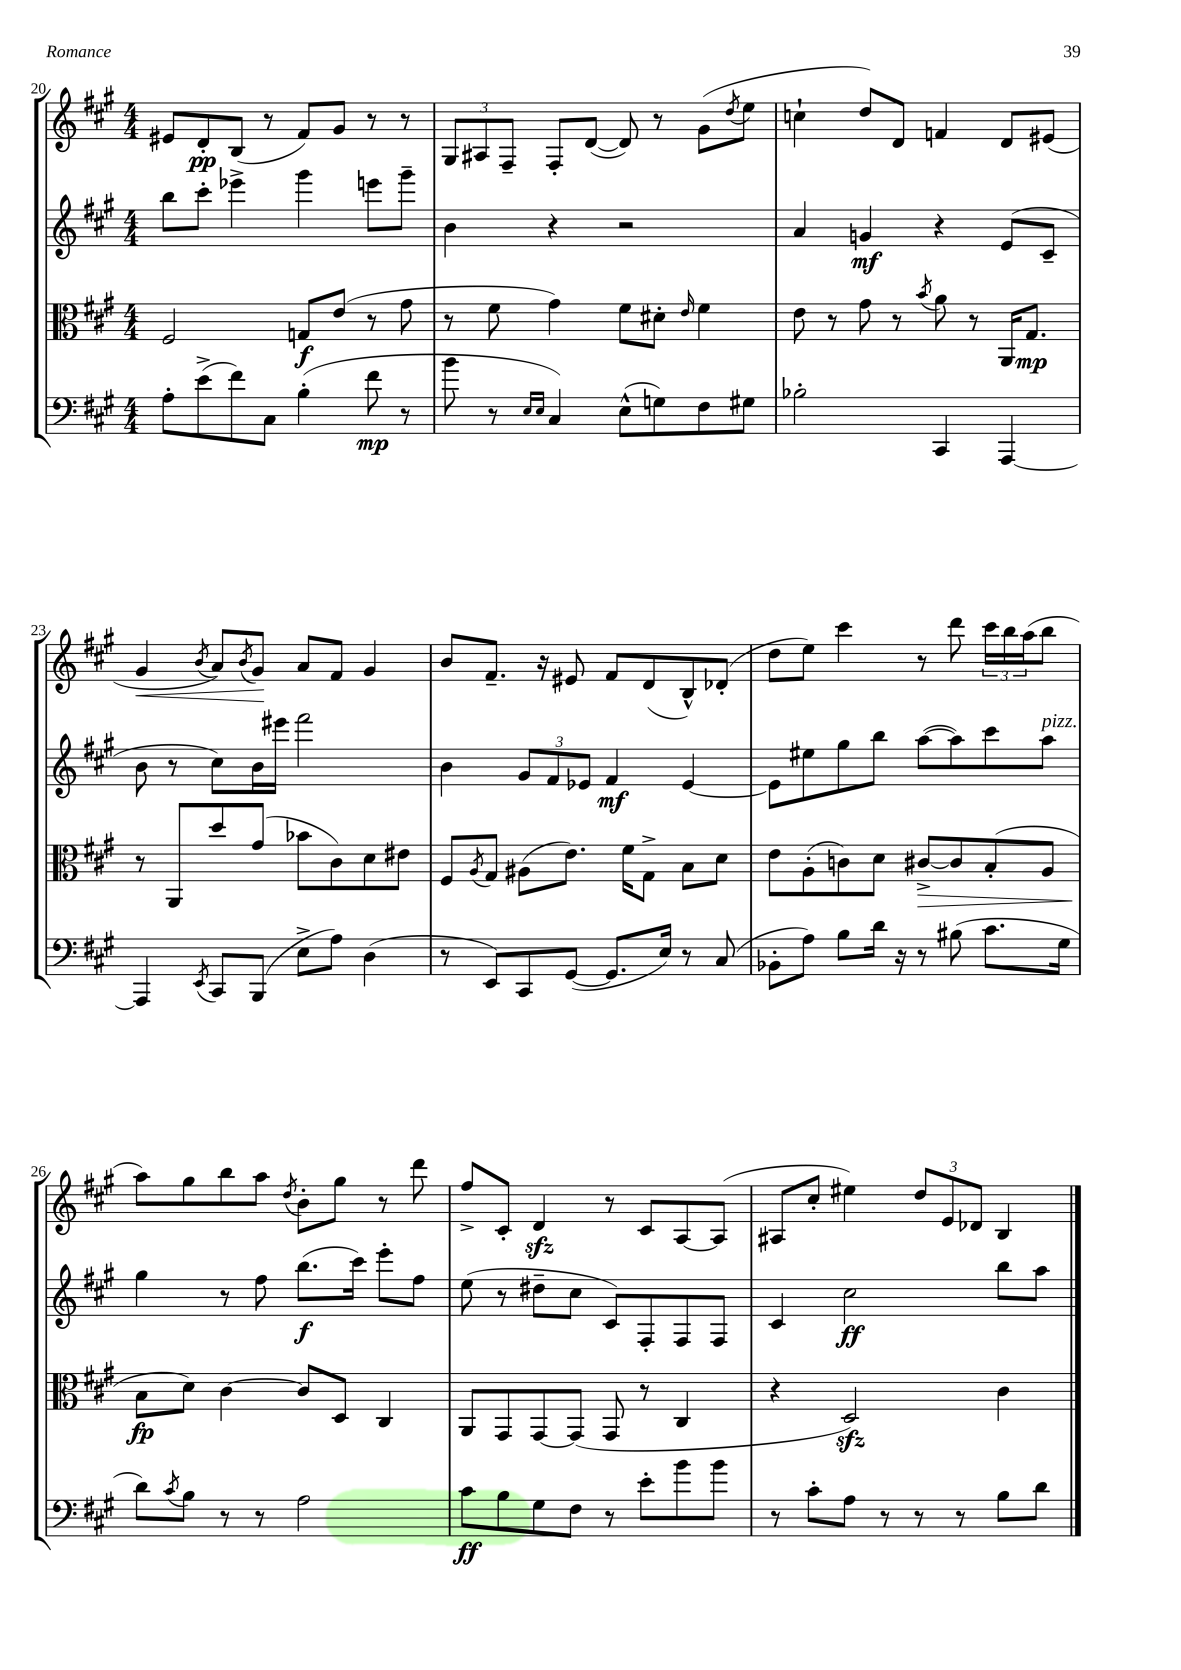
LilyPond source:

<<
\new StaffGroup <<
\new Staff = "s0" {
    \clef treble \key a \major \numericTimeSignature \time 4/4
    eis'8 d'8-.\pp b8( r8 fis'8) gis'8 r8 r8 |
    \tuplet 3/2 { gis8 ais8 fis8-- } fis8-. d'8~( d'8) r8 gis'8( \acciaccatura { d''8 } e''8 |
    c''4-! d''8) d'8 f'4 d'8 eis'8( |
    gis'4\< \acciaccatura { b'8 } a'8) \acciaccatura { b'8 } gis'8\! a'8 fis'8 gis'4 |
    b'8 fis'8.-- r16 eis'8 fis'8 d'8( b8-^) des'8-.( |
    d''8 e''8) cis'''4 r8 d'''8 \tuplet 3/2 { cis'''16 b''16 a''16( } b''8 |
    a''8) gis''8 b''8 a''8 \acciaccatura { d''8 } b'8-. gis''8 r8 d'''8 |
    fis''8-> cis'8-. d'4\sfz r8 cis'8 a8~ a8( |
    ais8 cis''8-. eis''4) \tuplet 3/2 { d''8 e'8 des'8 } b4 \bar "|." |
}
\new Staff = "s1" {
    \clef treble \key a \major \numericTimeSignature \time 4/4
    b''8 cis'''8-. ees'''4-> gis'''4 e'''8 gis'''8-- |
    b'4 r4 r2 |
    a'4 g'4\mf r4 e'8( cis'8-- |
    b'8 r8 cis''8) b'16 eis'''16 fis'''2 |
    b'4 \tuplet 3/2 { gis'8 fis'8 ees'8 } fis'4\mf ees'4~ |
    ees'8 eis''8 gis''8 b''8 a''8~( a''8) cis'''8 a''8^\markup { \italic "pizz." } |
    gis''4 r8 fis''8 b''8.\f( cis'''16) e'''8-. fis''8 |
    e''8( r8 dis''8-- cis''8 cis'8) fis8-. fis8 fis8 |
    cis'4 cis''2\ff b''8 a''8 \bar "|." |
}
\new Staff = "s2" {
    \clef alto \key a \major \numericTimeSignature \time 4/4
    fis2 g8\f e'8( r8 gis'8 |
    r8 fis'8 gis'4) fis'8 dis'8-. \grace { e'16 } fis'4 |
    e'8 r8 gis'8 r8 \acciaccatura { b'8 } a'8 r8 a,16 gis8.\mp |
    r8 a,8 d''8 gis'8( bes'8 cis'8) d'8 eis'8 |
    fis8 \acciaccatura { a8 } gis8 ais8( e'8.) fis'16 gis8-> b8 d'8 |
    e'8 a8-.( c'8) d'8 cis'8~->\> cis'8 b8-.( a8 |
    b8\fp\! d'8) cis'4~ cis'8 d8 cis4 |
    a,8 gis,8 gis,8~ gis,8( gis,8 r8 cis4 |
    r4 d2\sfz) cis'4 \bar "|." |
}
\new Staff = "s3" {
    \clef bass \key a \major \numericTimeSignature \time 4/4
    a8-. e'8->( fis'8) cis8 b4-.( fis'8\mp r8 |
    b'8 r8 \grace { e16 e16 } cis4) e8-^( g8) fis8 gis8 |
    bes2-. cis,4 a,,4~ |
    a,,4 \acciaccatura { e,8 } cis,8 b,,8( e8-> a8) d4( |
    r8 e,8) cis,8 gis,8~( gis,8. e16) r8 cis8( |
    bes,8-. a8) b8 d'16 r16 r8 bis8( cis'8. gis16 |
    d'8) \acciaccatura { cis'8 } b8 r8 r8 a2 |
    cis'8\ff b8 gis8 fis8 r8 e'8-. b'8 b'8 |
    r8 cis'8-. a8 r8 r8 r8 b8 d'8 \bar "|." |
}
>>
>>
\layout { \context { \Score currentBarNumber = #20 } }
